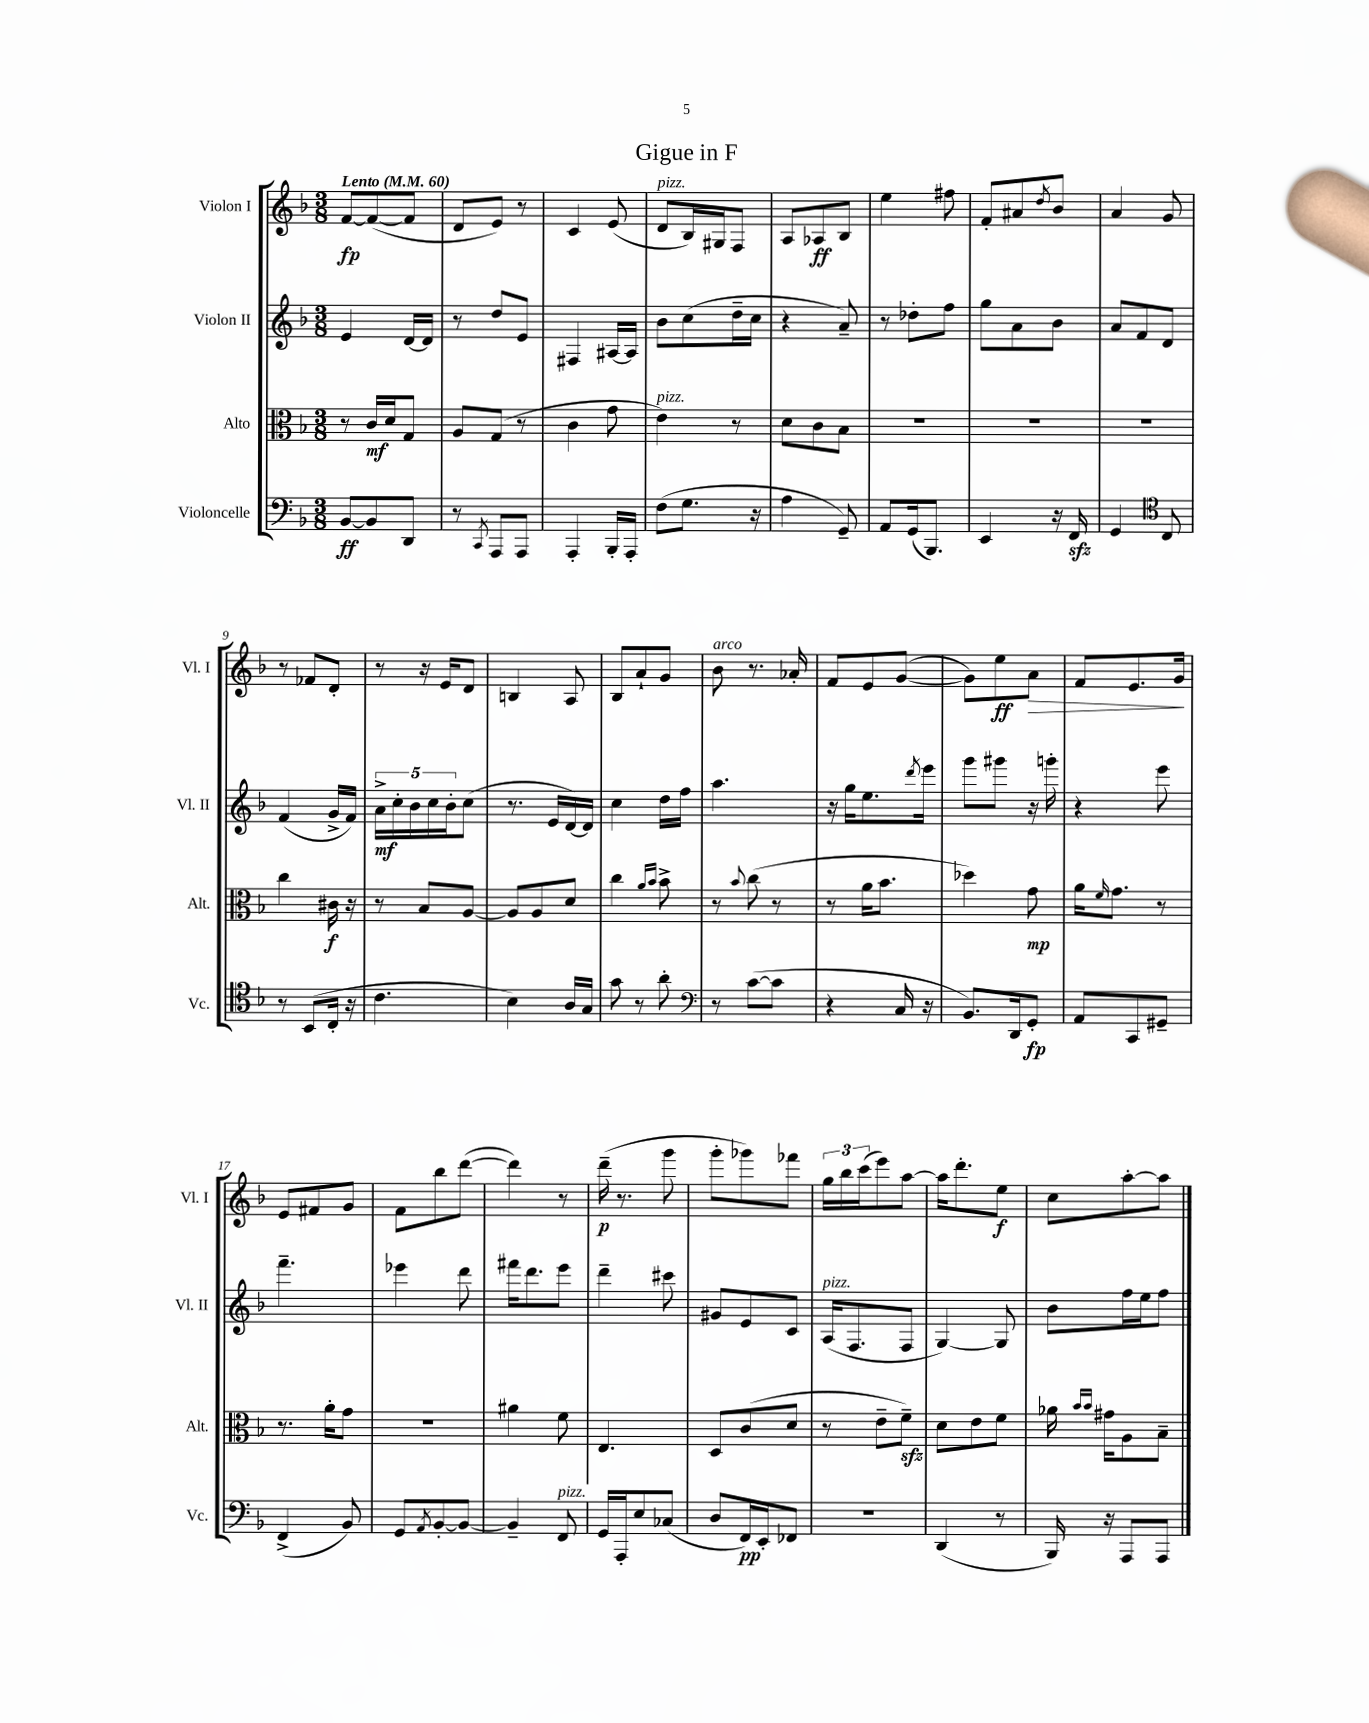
\header { title = "Gigue in F" }
<<
\new StaffGroup <<
\new Staff = "s0" \with { instrumentName = "Violon I" shortInstrumentName = "Vl. I" } {
    \clef treble \key f \major \numericTimeSignature \time 3/8 \tempo "Lento" 4 = 60
    f'8~\fp f'8~( f'8 |
    d'8 e'8) r8 |
    c'4 e'8( |
    d'8^\markup { \italic "pizz." } bes16) gis16 f8 |
    a8 aes8\ff bes8 |
    e''4 fis''8 |
    f'8-. ais'8 \acciaccatura { d''8 } bes'8 |
    a'4 g'8 |
    r8 fes'8 d'8-. |
    r8 r16 e'16 d'8 |
    b4 a8 |
    bes8 a'8-! g'8 |
    bes'8^\markup { \italic "arco" } r8. aes'16-. |
    f'8 e'8 g'8~( |
    g'8) e''8\ff a'8\> |
    f'8 e'8. g'16\! |
    e'8 fis'8 g'8 |
    f'8 bes''8 d'''8~( |
    d'''4) r8 |
    d'''16--\p( r8. g'''8 |
    g'''8-. ges'''8) fes'''8 |
    \tuplet 3/2 { g''16 bes''16 c'''16( } e'''8) a''8~ |
    a''16 d'''8.-. e''8\f |
    c''8 a''8~-. a''8 \bar "|." |
}
\new Staff = "s1" \with { instrumentName = "Violon II" shortInstrumentName = "Vl. II" } {
    \clef treble \key f \major \numericTimeSignature \time 3/8
    e'4 d'16~ d'16 |
    r8 d''8 e'8 |
    fis4 ais16~ ais16 |
    bes'8 c''8( d''16-- c''16 |
    r4 a'8--) |
    r8 des''8-. f''8 |
    g''8 a'8 bes'8 |
    a'8 f'8 d'8 |
    f'4( g'16-> f'16) |
    \tuplet 5/4 { a'16->\mf c''16-. bes'16 c''16 bes'16-. } c''8( |
    r8. e'16 d'16~) d'16 |
    c''4 d''16 f''16 |
    a''4. |
    r16 g''16 e''8. \acciaccatura { d'''8 } e'''16 |
    g'''8 gis'''8 r16 g'''16-. |
    r4 e'''8 |
    f'''4.-- |
    ees'''4 d'''8 |
    fis'''16 d'''8. e'''8 |
    d'''4-- cis'''8 |
    gis'8 e'8 c'8 |
    a16^\markup { \italic "pizz." }( f8. f8 |
    g4~) g8 |
    bes'8 f''16 e''16 f''8 \bar "|." |
}
\new Staff = "s2" \with { instrumentName = "Alto" shortInstrumentName = "Alt." } {
    \clef alto \key f \major \numericTimeSignature \time 3/8
    r8 c'16\mf d'16 g8 |
    a8 g8( r8 |
    c'4 g'8 |
    e'4^\markup { \italic "pizz." }) r8 |
    d'8 c'8 bes8 |
    R4. |
    R4. |
    R4. |
    c''4 cis'16\f r16 |
    r8 bes8 a8~ |
    a8 a8 d'8 |
    c''4 \grace { a'16 bes'16 } bes'8-> |
    r8 \appoggiatura { bes'8 } c''8( r8 |
    r8 a'16 bes'8. |
    des''4) g'8\mp |
    a'16 \grace { f'16 } g'8. r8 |
    r8. a'16-. g'8 |
    R4. |
    ais'4 f'8 |
    e4. |
    d8 c'8( d'8 |
    r8 e'8-- f'8--\sfz) |
    d'8 e'8 f'8 |
    aes'16 \grace { bes'16 bes'16 } gis'16 a8 bes8-- \bar "|." |
}
\new Staff = "s3" \with { instrumentName = "Violoncelle" shortInstrumentName = "Vc." } {
    \clef bass \key f \major \numericTimeSignature \time 3/8
    bes,8~\ff bes,8 d,8 |
    r8 \acciaccatura { c,8 } a,,8 a,,8 |
    a,,4-. bes,,16-. a,,16-. |
    f8( g8. r16 |
    a4 g,8--) |
    a,8 g,16( bes,,8.) |
    e,4 r16 f,16\sfz |
    g,4 \clef tenor c8 |
    r8 bes,8( c16-. r16 |
    c'4. |
    bes4) a16 g16 |
    g'8 r8 a'8-. |
    \clef bass r8 c'8~( c'8 |
    r4 c16 r16 |
    bes,8.) d,16 g,8-.\fp |
    a,8 c,8 gis,8-- |
    f,4->( bes,8) |
    g,8 \acciaccatura { a,8 } bes,8~-. bes,8~ |
    bes,4-- f,8^\markup { \italic "pizz." } |
    g,16 a,,16-. e8 ces8( |
    d8 f,16\pp) e,16-. fes,8 |
    R4. |
    d,4( r8 |
    bes,,16) r16 a,,8 a,,8 \bar "|." |
}
>>
>>
